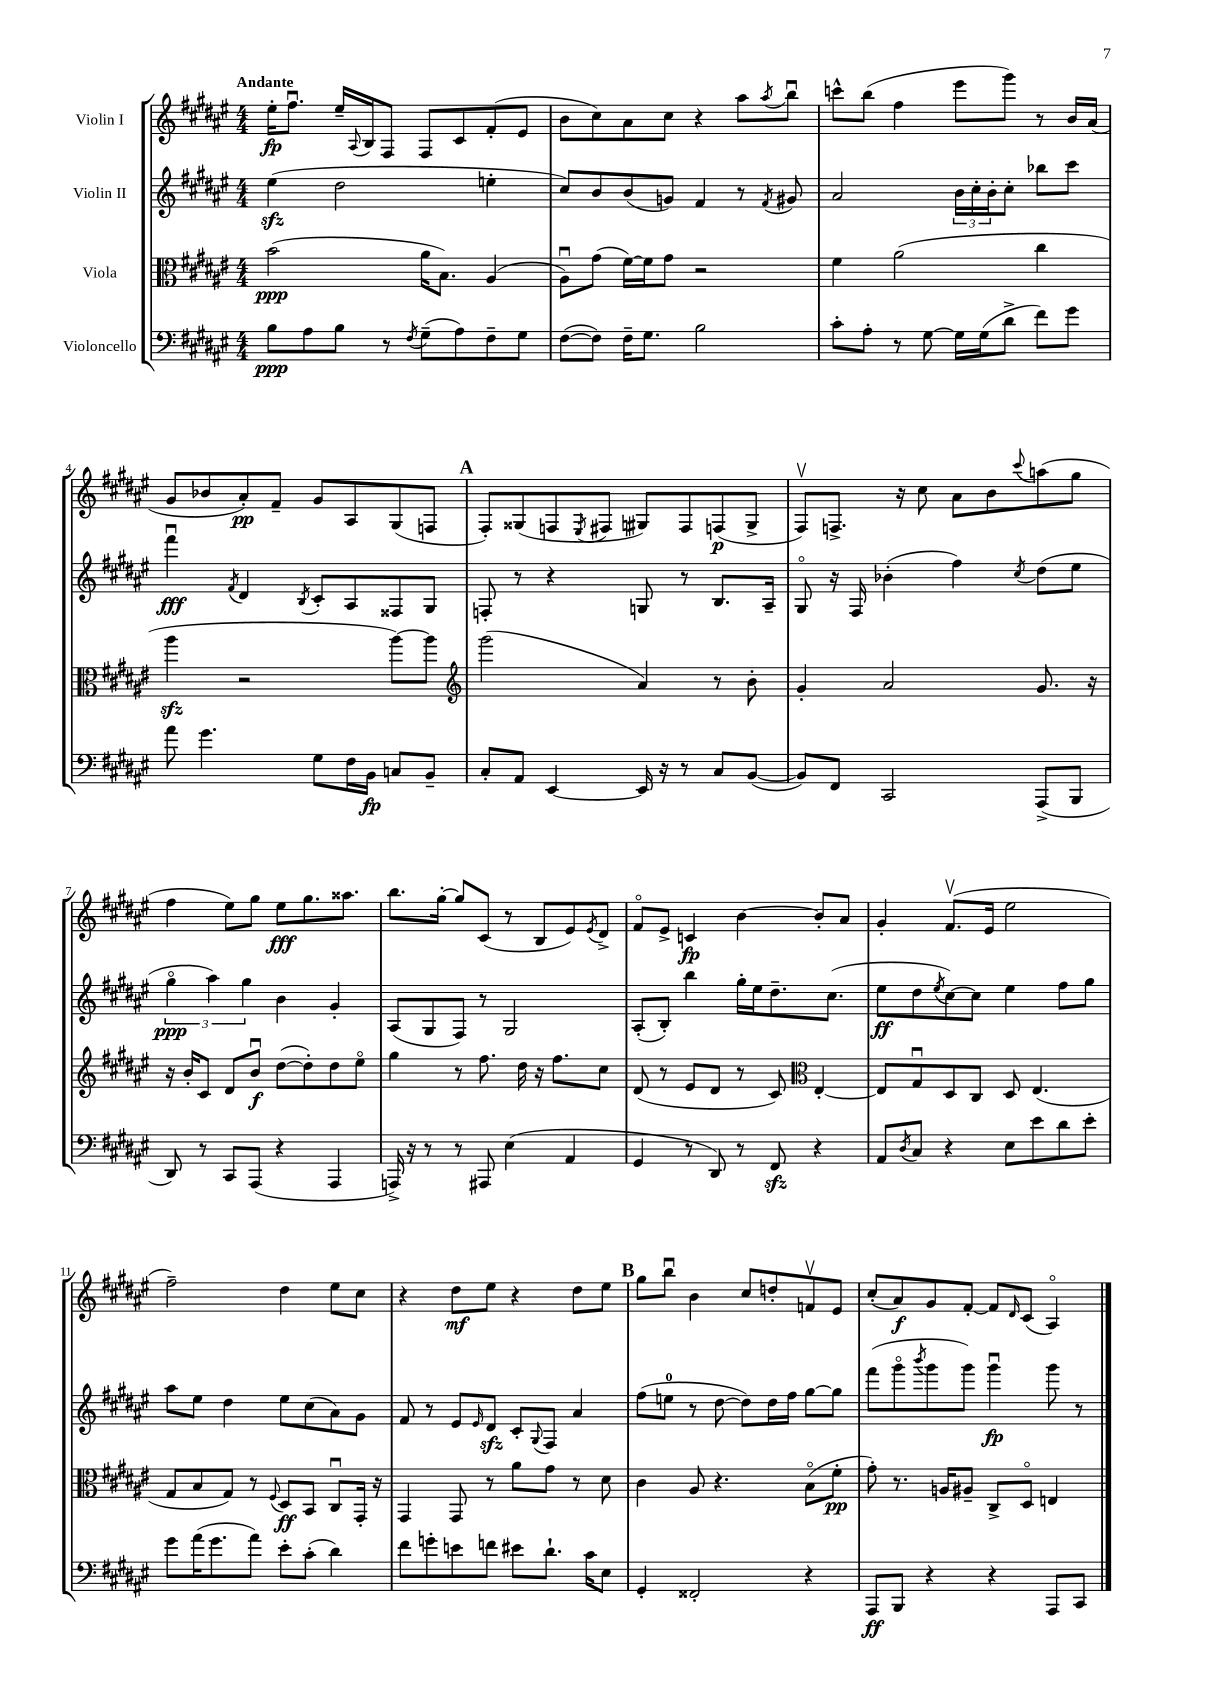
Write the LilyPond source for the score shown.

<<
\new StaffGroup <<
\new Staff = "s0" \with { instrumentName = "Violin I" } {
    \clef treble \key fis \major \numericTimeSignature \time 4/4 \tempo "Andante"
    eis''16-.\fp fis''8.\downbow eis''16-- \appoggiatura { ais8 } b16 fis8 fis8 cis'8 fis'8-.( eis'8 |
    b'8 cis''8) ais'8 cis''8 r4 ais''8 \acciaccatura { ais''8 } b''8\downbow |
    c'''8-^ b''8( fis''4 eis'''8 gis'''8) r8 b'16 ais'16( |
    gis'8 bes'8 ais'8-.\pp) fis'8-- gis'8 ais8 gis8( f8 |
    \mark \markup { \bold "A" } fis8-.) gisis8( f8 \acciaccatura { eis8 } fis8 gis8) fis8 f8\p( gis8-> |
    fis8\upbow) f8.-> r16 cis''8 ais'8 b'8 \appoggiatura { cis'''8 } a''8( gis''8 |
    fis''4 eis''8) gis''8 eis''8\fff gis''8. aisis''8. |
    b''8. gis''16~-. gis''8 cis'8( r8 b8 eis'8) \acciaccatura { eis'8 } dis'8-> |
    fis'8\flageolet eis'8-> c'4\fp b'4~ b'8-. ais'8 |
    gis'4-. fis'8.\upbow( eis'16 eis''2 |
    fis''2--) dis''4 eis''8 cis''8 |
    r4 dis''8\mf eis''8 r4 dis''8 eis''8 |
    \mark \markup { \bold "B" } gis''8 b''8\downbow b'4 cis''8 d''8-. f'8\upbow eis'8 |
    cis''8-.( ais'8\f) gis'8 fis'8~-. fis'8 \grace { dis'16 } cis'8( ais4\flageolet) \bar "|." |
}
\new Staff = "s1" \with { instrumentName = "Violin II" } {
    \clef treble \key fis \major \numericTimeSignature \time 4/4
    eis''4\sfz( dis''2 e''4-. |
    cis''8) b'8 b'8( g'8) fis'4 r8 \acciaccatura { fis'8 } gis'8 |
    ais'2 \tuplet 3/2 { b'16 cis''16-. b'16-. } cis''8-. bes''8 cis'''8 |
    fis'''4\downbow\fff \acciaccatura { fis'8 } dis'4 \acciaccatura { b8 } cis'8-. ais8 fisis8 gis8 |
    \mark \markup { \bold "A" } f8-. r8 r4 g8 r8 b8. ais16-- |
    gis8\flageolet r16 fis16 bes'4-.( fis''4) \acciaccatura { cis''8 } dis''8( eis''8 |
    \tuplet 3/2 { gis''4\flageolet\ppp ais''4) gis''4 } b'4 gis'4-. |
    ais8( gis8 fis8) r8 gis2 |
    ais8-.( b8-.) b''4 gis''16-. eis''16 dis''8.-- cis''8.( |
    eis''8\ff dis''8 \acciaccatura { eis''8 } cis''8~) cis''8 eis''4 fis''8 gis''8 |
    ais''8 eis''8 dis''4 eis''8 cis''8( ais'8) gis'8 |
    fis'8 r8 eis'8 \grace { eis'16 } dis'8\sfz cis'8-. \appoggiatura { gis8 } fis8 ais'4 |
    \mark \markup { \bold "B" } fis''8( e''8-0 r8 dis''8~ dis''8) dis''16 fis''16 gis''8~ gis''8 |
    fis'''8( gis'''8\flageolet \acciaccatura { b'''8 } gis'''8 gis'''8) gis'''4\downbow\fp gis'''8 r8 \bar "|." |
}
\new Staff = "s2" \with { instrumentName = "Viola" } {
    \clef alto \key fis \major \numericTimeSignature \time 4/4
    b'2\ppp( ais'16 b8.) ais4( |
    ais8\downbow) gis'8( fis'16~) fis'16 gis'8 r2 |
    fis'4 ais'2( cis''4 |
    ais''4\sfz r2 ais''8~) ais''8 |
    \mark \markup { \bold "A" } \clef treble gis'''2( ais'4) r8 b'8-. |
    gis'4-. ais'2 gis'8. r16 |
    r16 b'16-. cis'8 dis'8 b'8\downbow\f dis''8~( dis''8-.) dis''8 eis''8\flageolet |
    gis''4 r8 fis''8. dis''16 r16 fis''8. cis''8 |
    dis'8( r8 eis'8 dis'8 r8 cis'8) \clef alto eis4~-. |
    eis8 gis8\downbow dis8 cis8 dis8 eis4.( |
    gis8 b8 gis8) r8 \appoggiatura { fis8 } dis8\ff b,8 cis8\downbow gis,16-. r16 |
    gis,4 gis,8 r8 ais'8 gis'8 r8 dis'8 |
    \mark \markup { \bold "B" } cis'4 ais8 r4. b8\flageolet( fis'8-.\pp |
    gis'8-.) r8. a16 ais8-- cis8-> dis8\flageolet e4 \bar "|." |
}
\new Staff = "s3" \with { instrumentName = "Violoncello" } {
    \clef bass \key fis \major \numericTimeSignature \time 4/4
    b8\ppp ais8 b8 r8 \acciaccatura { fis8 } gis8--( ais8) fis8-- gis8 |
    fis8~( fis8) fis16-- gis8. b2 |
    cis'8-. ais8-. r8 gis8~ gis16 gis16( dis'8-> fis'8) gis'8 |
    ais'8 gis'4. gis8 fis16 b,16\fp c8 b,8-- |
    \mark \markup { \bold "A" } cis8-. ais,8 eis,4~ eis,16 r16 r8 cis8 b,8~( |
    b,8) fis,8 cis,2 ais,,8->( b,,8 |
    dis,8) r8 cis,8 ais,,8( r4 ais,,4 |
    a,,16->) r16 r8 r8 ais,,8 eis4( ais,4 |
    gis,4 r8 dis,8) r8 fis,8\sfz r4 |
    ais,8 \acciaccatura { dis8 } cis8 r4 eis8 eis'8 dis'8 eis'8-. |
    gis'8 ais'16( gis'8. ais'8) eis'8-. cis'8-.( dis'4) |
    fis'8 g'8-. e'8 f'8 eis'8 dis'8.-! cis'16 eis8 |
    \mark \markup { \bold "B" } gis,4-. fisis,2-. r4 |
    ais,,8\ff b,,8 r4 r4 ais,,8 cis,8 \bar "|." |
}
>>
>>
